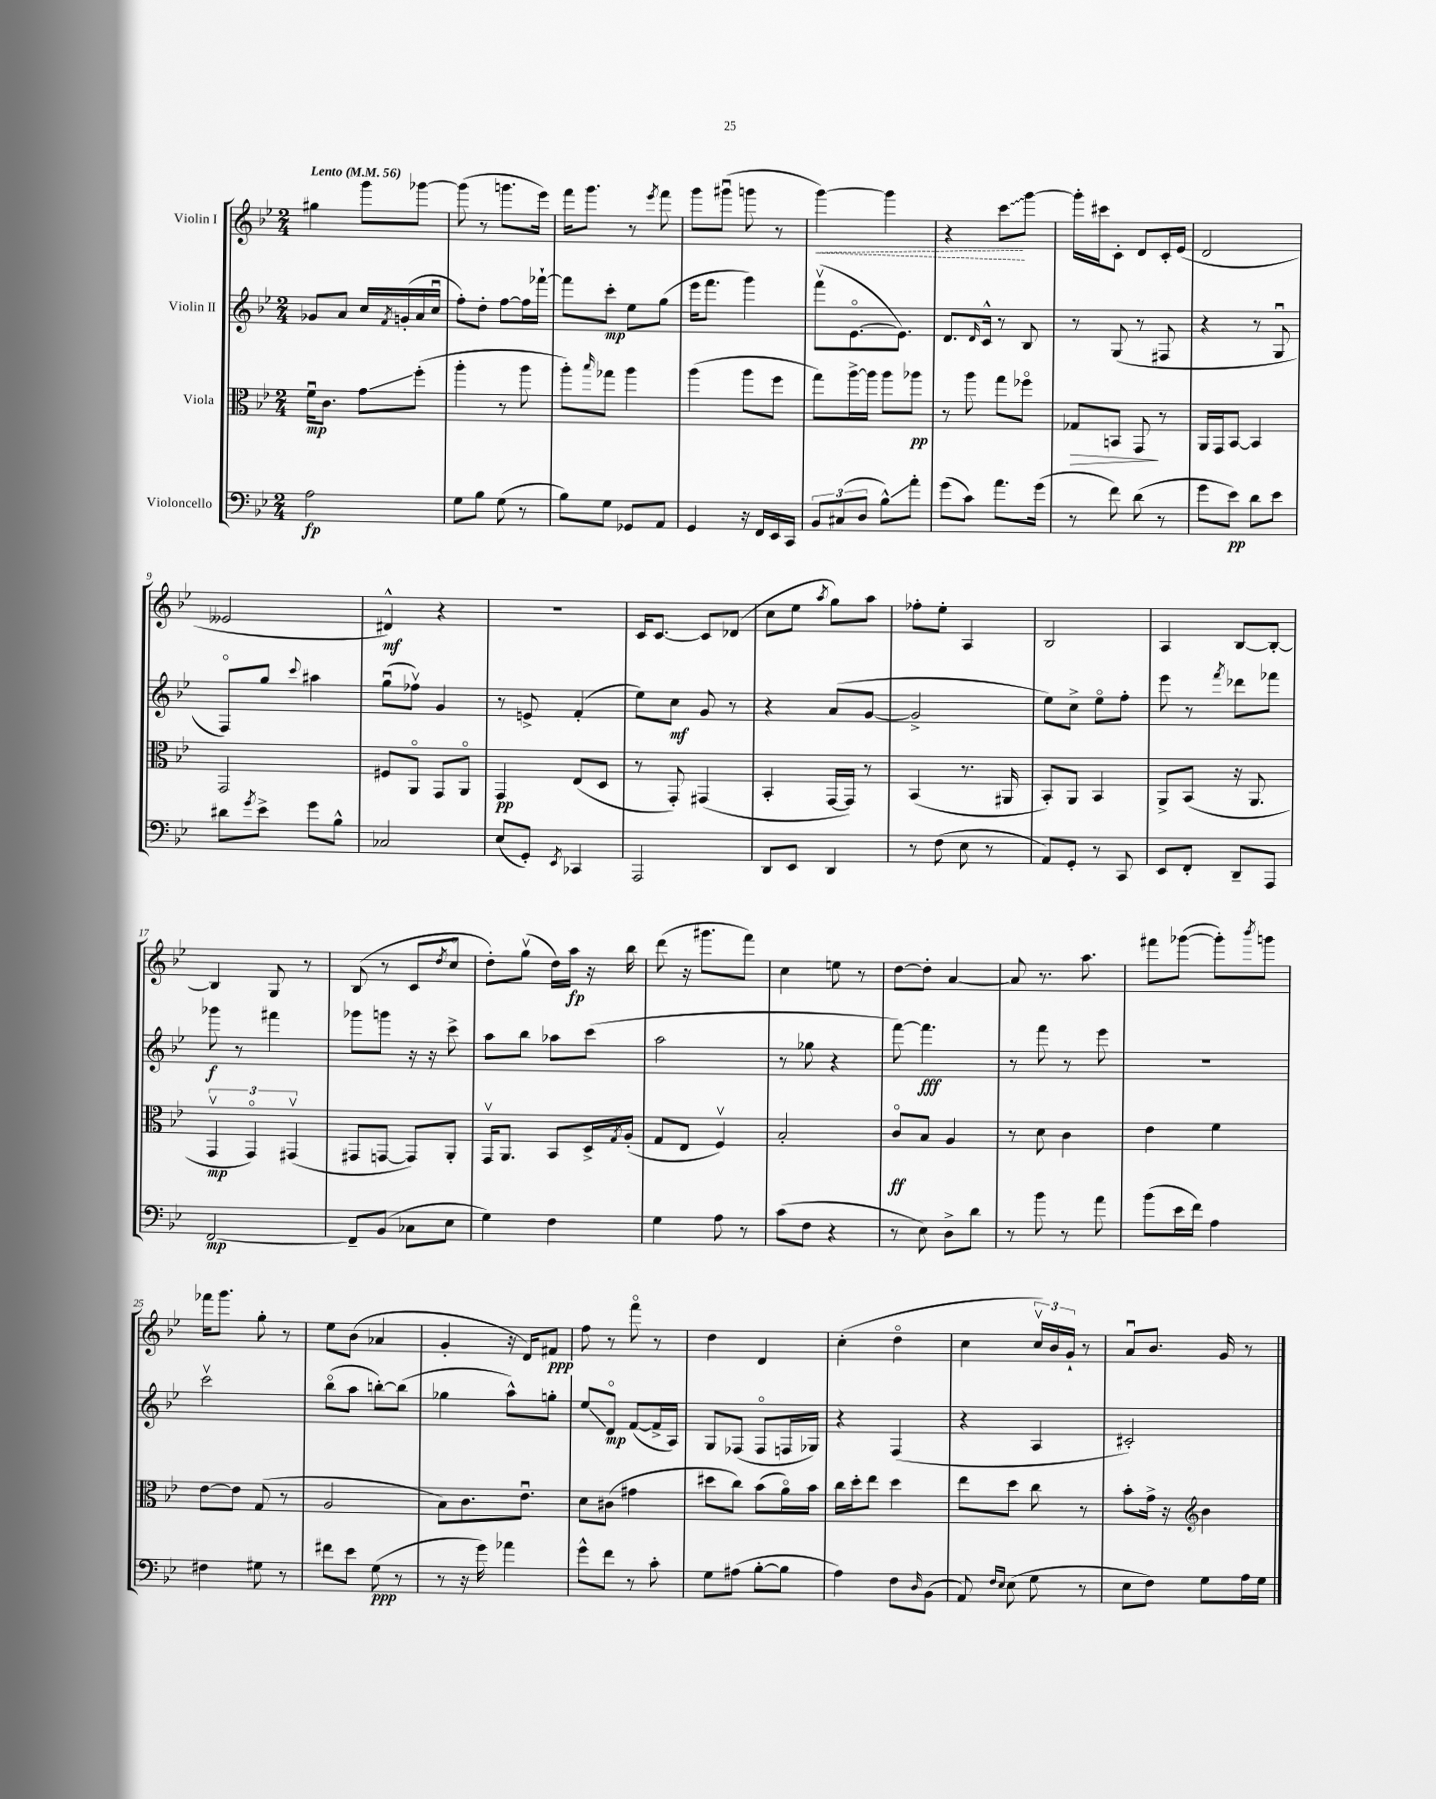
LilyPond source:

<<
\new StaffGroup <<
\new Staff = "s0" \with { instrumentName = "Violin I" } {
    \clef treble \key bes \major \numericTimeSignature \time 2/4 \tempo "Lento" 4 = 56
    gis''4 g'''8 ges'''8~ |
    ges'''8( r8 g'''8. ees'''16) |
    f'''16 g'''8. r8 \acciaccatura { ees'''8 } f'''8 |
    g'''8 gis'''8\downbow( g'''8 r8 |
    \once \override Hairpin.style = #'dashed-line g'''4~\<) g'''4 |
    r4 \once \override Glissando.style = #'zigzag c'''8\glissando\! g'''8~ |
    g'''16-. cis'''16 c'8-. d'8 c'16-. ees'16( |
    d'2 |
    eeses'2 |
    dis'4-^\mf) r4 |
    r2 |
    c'16 c'8.~ c'8 des'8( |
    c''8 ees''8 \acciaccatura { a''8 } g''8) a''8 |
    fes''8-. ees''8-. a4 |
    bes2 |
    a4 bes8~ bes8~-. |
    bes4 g8 r8 |
    bes8( r8 c'8 \acciaccatura { d''8 } c''8\flageolet |
    d''8-.) g''8\upbow( d''16) a''16\fp r16 bes''16 |
    d'''8( r16 gis'''8. f'''8) |
    c''4 e''8 r8 |
    d''8~ d''8-. a'4~ |
    a'8 r8. a''8. |
    fis'''8 ges'''8~( ges'''8-.) \acciaccatura { bes'''8 } g'''8 |
    fes'''16 g'''8. g''8-. r8 |
    ees''8 bes'8( aes'4 |
    g'4-. r16 d'16) fis'8\ppp |
    f''8 r8 f'''8\flageolet r8 |
    d''4 d'4 |
    c''4-.( d''4\flageolet |
    c''4 \tuplet 3/2 { c''16\upbow) bes'16 g'16-! } r8 |
    a'8\downbow bes'8. g'16 r8 \bar "|." |
}
\new Staff = "s1" \with { instrumentName = "Violin II" } {
    \clef treble \key bes \major \numericTimeSignature \time 2/4
    ges'8 a'8 c''16 \acciaccatura { f'8 } g'16-.( a'16 c''16\downbow |
    f''8-.) d''8-. f''8~ f''16 fes'''16~-! |
    fes'''8 c'''8-.\mp ees''8 g''8( |
    ees'''16 f'''8. g'''4) |
    f'''8\upbow( ees'8.~\flageolet ees'8.) |
    d'8. \grace { d'16 } c'16-^ r8 bes8 |
    r8 g8( r8 fis8 |
    r4 r8 g8\downbow |
    f8\flageolet) g''8 \appoggiatura { c'''8 } ais''4 |
    g''8\downbow( fes''8\upbow) g'4 |
    r8 e'8-> f'4-.( |
    ees''8) c''8\mf g'8 r8 |
    r4 a'8( g'8~ |
    g'2-> |
    ees''8) c''8-> ees''8\flageolet f''8-. |
    ees'''8 r8 \acciaccatura { f'''8 } des'''8 fes'''8 |
    ges'''8\f r8 fis'''4 |
    ges'''8 g'''8 r16 r16 c'''8-> |
    a''8 bes''8 aes''8 c'''8( |
    a''2 |
    r8 ges''8 r4 |
    f'''8~) f'''4.\fff |
    r8 f'''8 r8 ees'''8 |
    R2 |
    c'''2\upbow |
    bes''8\flageolet( a''8 b''8~-.) b''8( |
    ges''4 a''8-^) g''8-. |
    ees''8\glissando d'8\flageolet\mp f'8~( f'16-> a16) |
    g8 fes8( fes8\flageolet f16 ges16) |
    r4 f4( |
    r4 a4 |
    cis'2-.) \bar "|." |
}
\new Staff = "s2" \with { instrumentName = "Viola" } {
    \clef alto \key bes \major \numericTimeSignature \time 2/4
    f'16\downbow\mp c'8. g'8\glissando f''8-.( |
    a''4-. r8 a''8 |
    a''8-.) \grace { bes''16 } ges''8 a''4 |
    a''4( a''8 f''8 |
    g''8) a''16~-> a''16 a''8 aes''8\pp |
    r8 a''8 g''8 fes''8\flageolet |
    ges8\> b,8 g,8\! r8 |
    a,16 g,16 bes,8~ bes,4 |
    g,2 |
    fis8 a,8\flageolet g,8 a,8\flageolet |
    g,4\pp ees8( d8 |
    r8 g,8-.) gis,4( |
    bes,4-. g,16~ g,16) r8 |
    bes,4( r8. ais,16 |
    bes,8-.) a,8 bes,4 |
    a,8-> bes,8( r16 a,8. |
    \tuplet 3/2 { g,4\upbow\mp g,4\flageolet) gis,4\upbow( } |
    gis,8 g,8~ g,8) a,8-. |
    g,16\upbow a,8. bes,8 d16-> \acciaccatura { g8 } a16-.( |
    g8 ees8 f4\upbow) |
    bes2-. |
    c'8\flageolet\ff bes8 a4 |
    r8 d'8 c'4 |
    ees'4 f'4 |
    ees'8~ ees'8 g8( r8 |
    a2 |
    bes8) c'8. ees'8.\downbow |
    d'8 cis'8( gis'4 |
    dis''8 c''8) bes'8( a'16\flageolet) bes'16 |
    c''16 d''16-. ees''8 d''4 |
    ees''8 d''8 c''8 r8 |
    bes'8-. g'16-> r16 \clef treble bes'4 \bar "|." |
}
\new Staff = "s3" \with { instrumentName = "Violoncello" } {
    \clef bass \key bes \major \numericTimeSignature \time 2/4
    a2\fp |
    g8 bes8 g8( r8 |
    bes8) g8 ges,8 a,8 |
    g,4 r16 f,16 ees,16 c,16 |
    \tuplet 3/2 { bes,8 cis8( d8 } bes8-^\glissando) a'8-. |
    g'8( c'8) a'8. g'16( |
    r8 f'8) d'8( r8 |
    g'8 ees'8\pp) d'8 ees'8 |
    dis'8 \acciaccatura { g'8 } ees'8-> g'8 bes8-^ |
    ces2 |
    ees8( g,8-.) \acciaccatura { ees,8 } ces,4 |
    a,,2 |
    d,8 ees,8 d,4 |
    r8 f8( ees8 r8 |
    a,8) g,8-. r8 c,8 |
    ees,8 f,8-. d,8-- a,,8 |
    f,2~\mp |
    f,8-- bes,8( ces8 ees8 |
    g4) f4 |
    g4 a8 r8 |
    c'8( f8 r4 |
    r8 ees8) d8-> d'8 |
    r8 bes'8 r8 a'8 |
    bes'8( ees'16 f'16) a4 |
    fis4 gis8 r8 |
    fis'8 ees'8 g8\ppp( r8 |
    r8 r16 g'16) aes'4 |
    g'8-^ f'8 r8 c'8-. |
    g8 ais8( bes8~-. bes8 |
    a4) f8 \grace { d16 } bes,8( |
    a,8) \grace { f16 ees16 } ees8( g8 r8 |
    ees8 f8) g8 a16 g16 \bar "|." |
}
>>
>>
